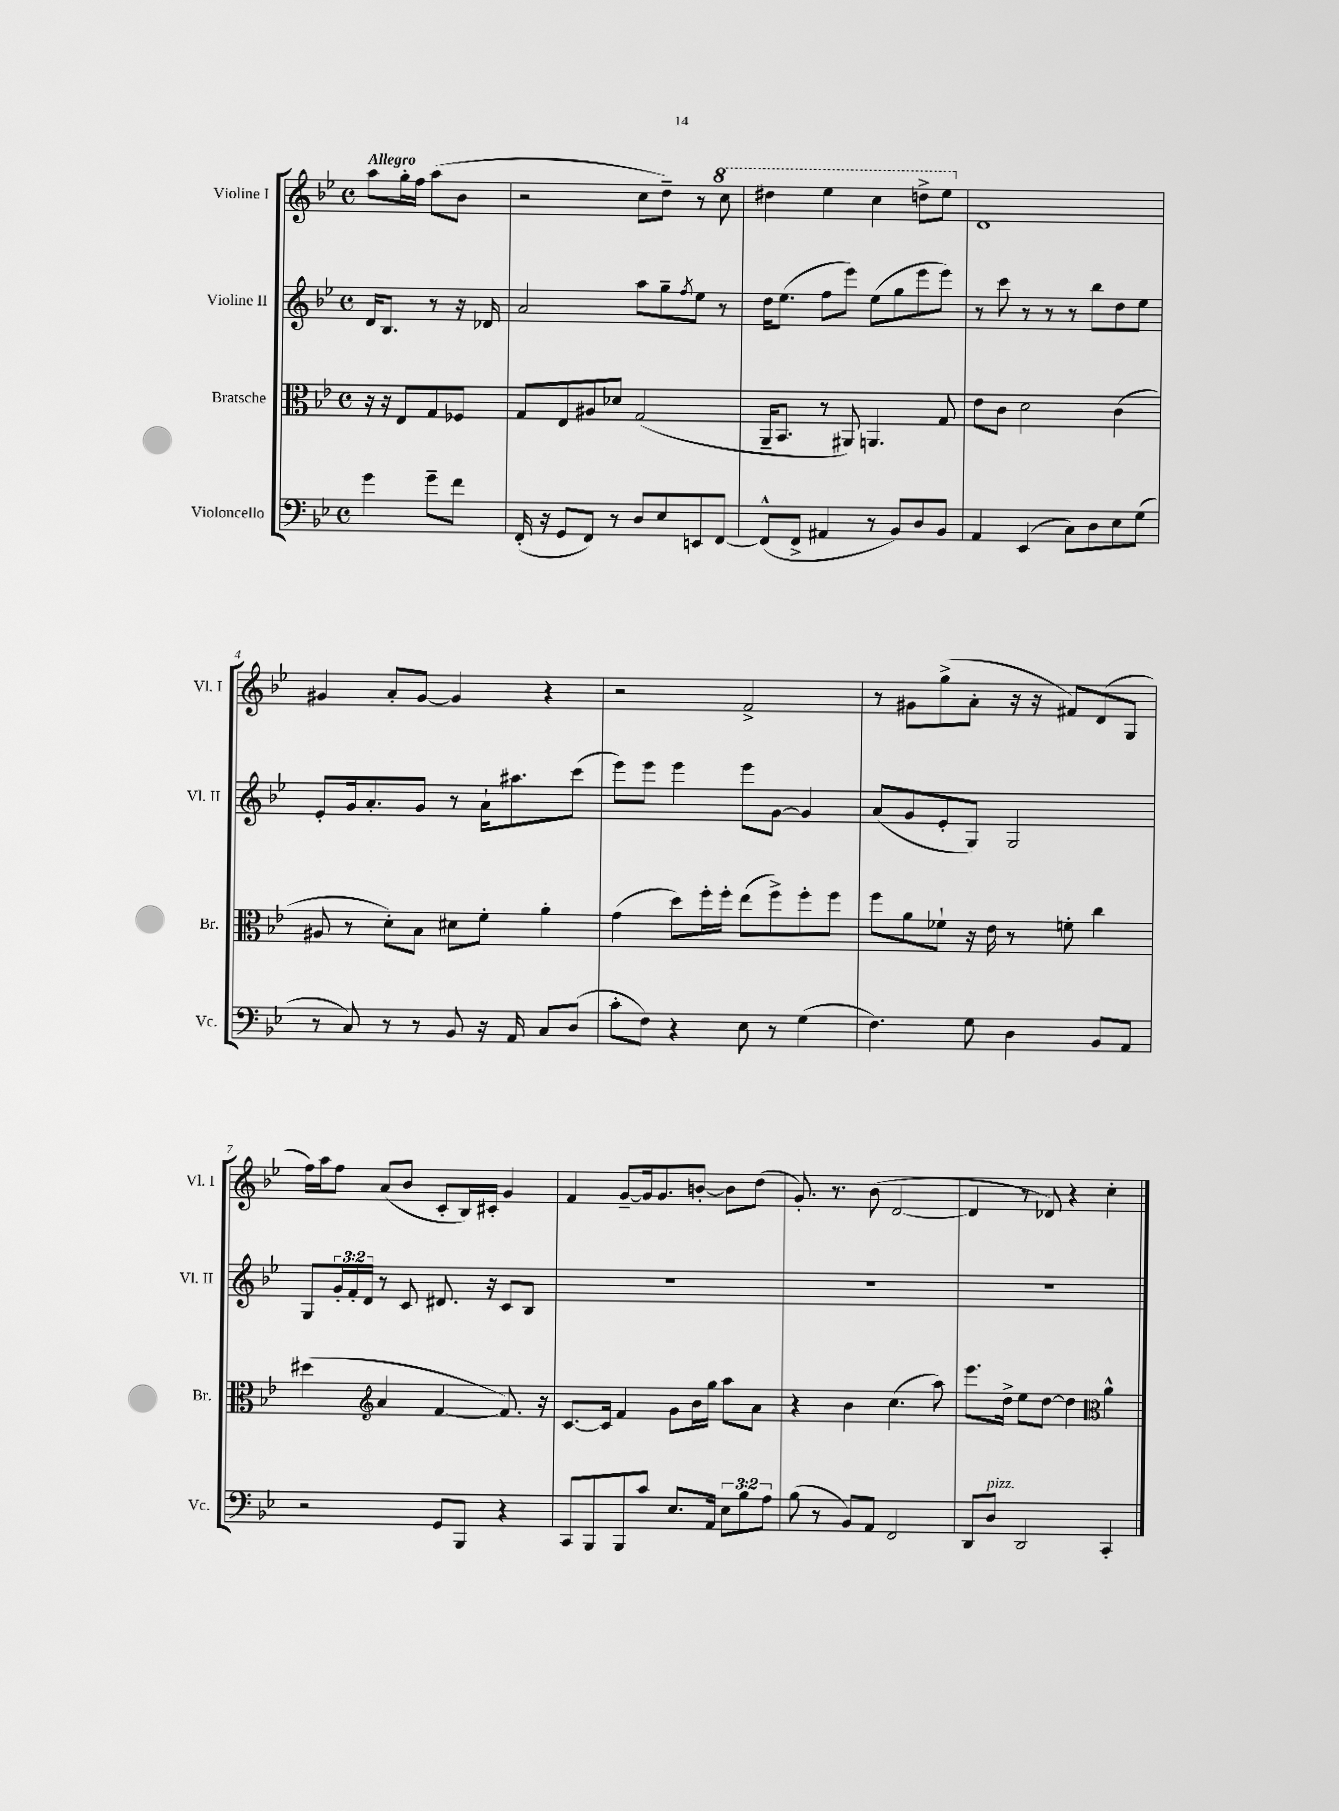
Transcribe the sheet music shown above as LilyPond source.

<<
\new StaffGroup <<
\new Staff = "s0" \with { instrumentName = "Violine I" shortInstrumentName = "Vl. I" } {
    \clef treble \key bes \major \defaultTimeSignature \time 4/4 \partial 2 \tempo "Allegro"
    a''8 g''16-. f''16 a''8( bes'8 |
    r2 c''8 d''8--) r8 \ottava #1 c'''8 |
    dis'''4 ees'''4 c'''4 d'''8-> ees'''8 \ottava #0 |
    d'1 |
    gis'4 a'8-. gis'8~ gis'4 r4 |
    r2 f'2-> |
    r8 gis'8 g''8->( a'8-. r16 r16 fis'8) d'8( g8 |
    f''16) a''16 f''8 a'8( bes'8 c'8-. bes16) cis'16-. g'4 |
    f'4 g'8~-- g'16 g'8. b'8~-. b'8 d''8( |
    g'8.-.) r8. bes'8( d'2~ |
    d'4 r8 des'8) r4 c''4-. \bar "|." |
}
\new Staff = "s1" \with { instrumentName = "Violine II" shortInstrumentName = "Vl. II" } {
    \clef treble \key bes \major \defaultTimeSignature \time 4/4 \override Staff.TupletNumber.text = #tuplet-number::calc-fraction-text \partial 2
    d'16 bes8. r8 r16 des'16 |
    a'2 a''8 g''8-- \acciaccatura { f''8 } ees''8 r8 |
    d''16 ees''8.( f''8 ees'''8) ees''8( g''8 ees'''8 ees'''8) |
    r8 c'''8 r8 r8 r8 bes''8 d''8 ees''8 |
    ees'8-. g'16 a'8.-. g'8 r8 a'16-! ais''8. c'''8( |
    ees'''8) ees'''8 ees'''4 ees'''8 g'8~ g'4 |
    a'8( g'8 ees'8-. g8) g2 |
    g8 \tuplet 3/2 { g'16-. f'16-. d'16 } r8 c'8 dis'8. r16 c'8 bes8 |
    R1 |
    R1 |
    R1 \bar "|." |
}
\new Staff = "s2" \with { instrumentName = "Bratsche" shortInstrumentName = "Br." } {
    \clef alto \key bes \major \defaultTimeSignature \time 4/4 \partial 2
    r16 r16 ees8 g8 fes8 |
    g8 ees8 ais8 des'8 g2( |
    a,16-- bes,8. r8 ais,8) a,4. g8 |
    ees'8 c'8 d'2 c'4( |
    ais8 r8 d'8-.) bes8 dis'8 f'8-. a'4-. |
    g'4( d''8) f''16-. f''16-. ees''8( f''8->) f''8-. f''8 |
    f''8 a'8 fes'8-! r16 ees'16 r8 f'8-. c''4 |
    dis''4( \clef treble a'4 f'4~ f'8.) r16 |
    c'8.~ c'16 f'4 g'8 bes'16 g''16 a''8 a'8 |
    r4 bes'4 c''4.( a''8) |
    ees'''8. d''16-> ees''8 d''8~ d''4 \clef alto a'4-^ \bar "|." |
}
\new Staff = "s3" \with { instrumentName = "Violoncello" shortInstrumentName = "Vc." } {
    \clef bass \key bes \major \defaultTimeSignature \time 4/4 \override Staff.TupletNumber.text = #tuplet-number::calc-fraction-text \partial 2
    g'4 g'8-- f'8 |
    f,16-.( r16 g,8 f,8) r8 d8 ees8 e,8 f,8~ |
    f,8-^( f,8-> ais,4 r8 bes,8) d8 bes,8 |
    a,4 ees,4( c8) d8 ees8 g8( |
    r8 c8) r8 r8 bes,8 r16 a,16 c8 d8( |
    c'8-. f8) r4 ees8 r8 g4( |
    f4.) g8 d4 bes,8 a,8 |
    r2 g,8 bes,,8 r4 |
    c,8 bes,,8 bes,,8 c'8 ees8. a,16 \tuplet 3/2 { ees8 bes8 a8 } |
    bes8( r8 bes,8) a,8 f,2 |
    d,8 d8^\markup { \italic "pizz." } d,2 c,4-. \bar "|." |
}
>>
>>
